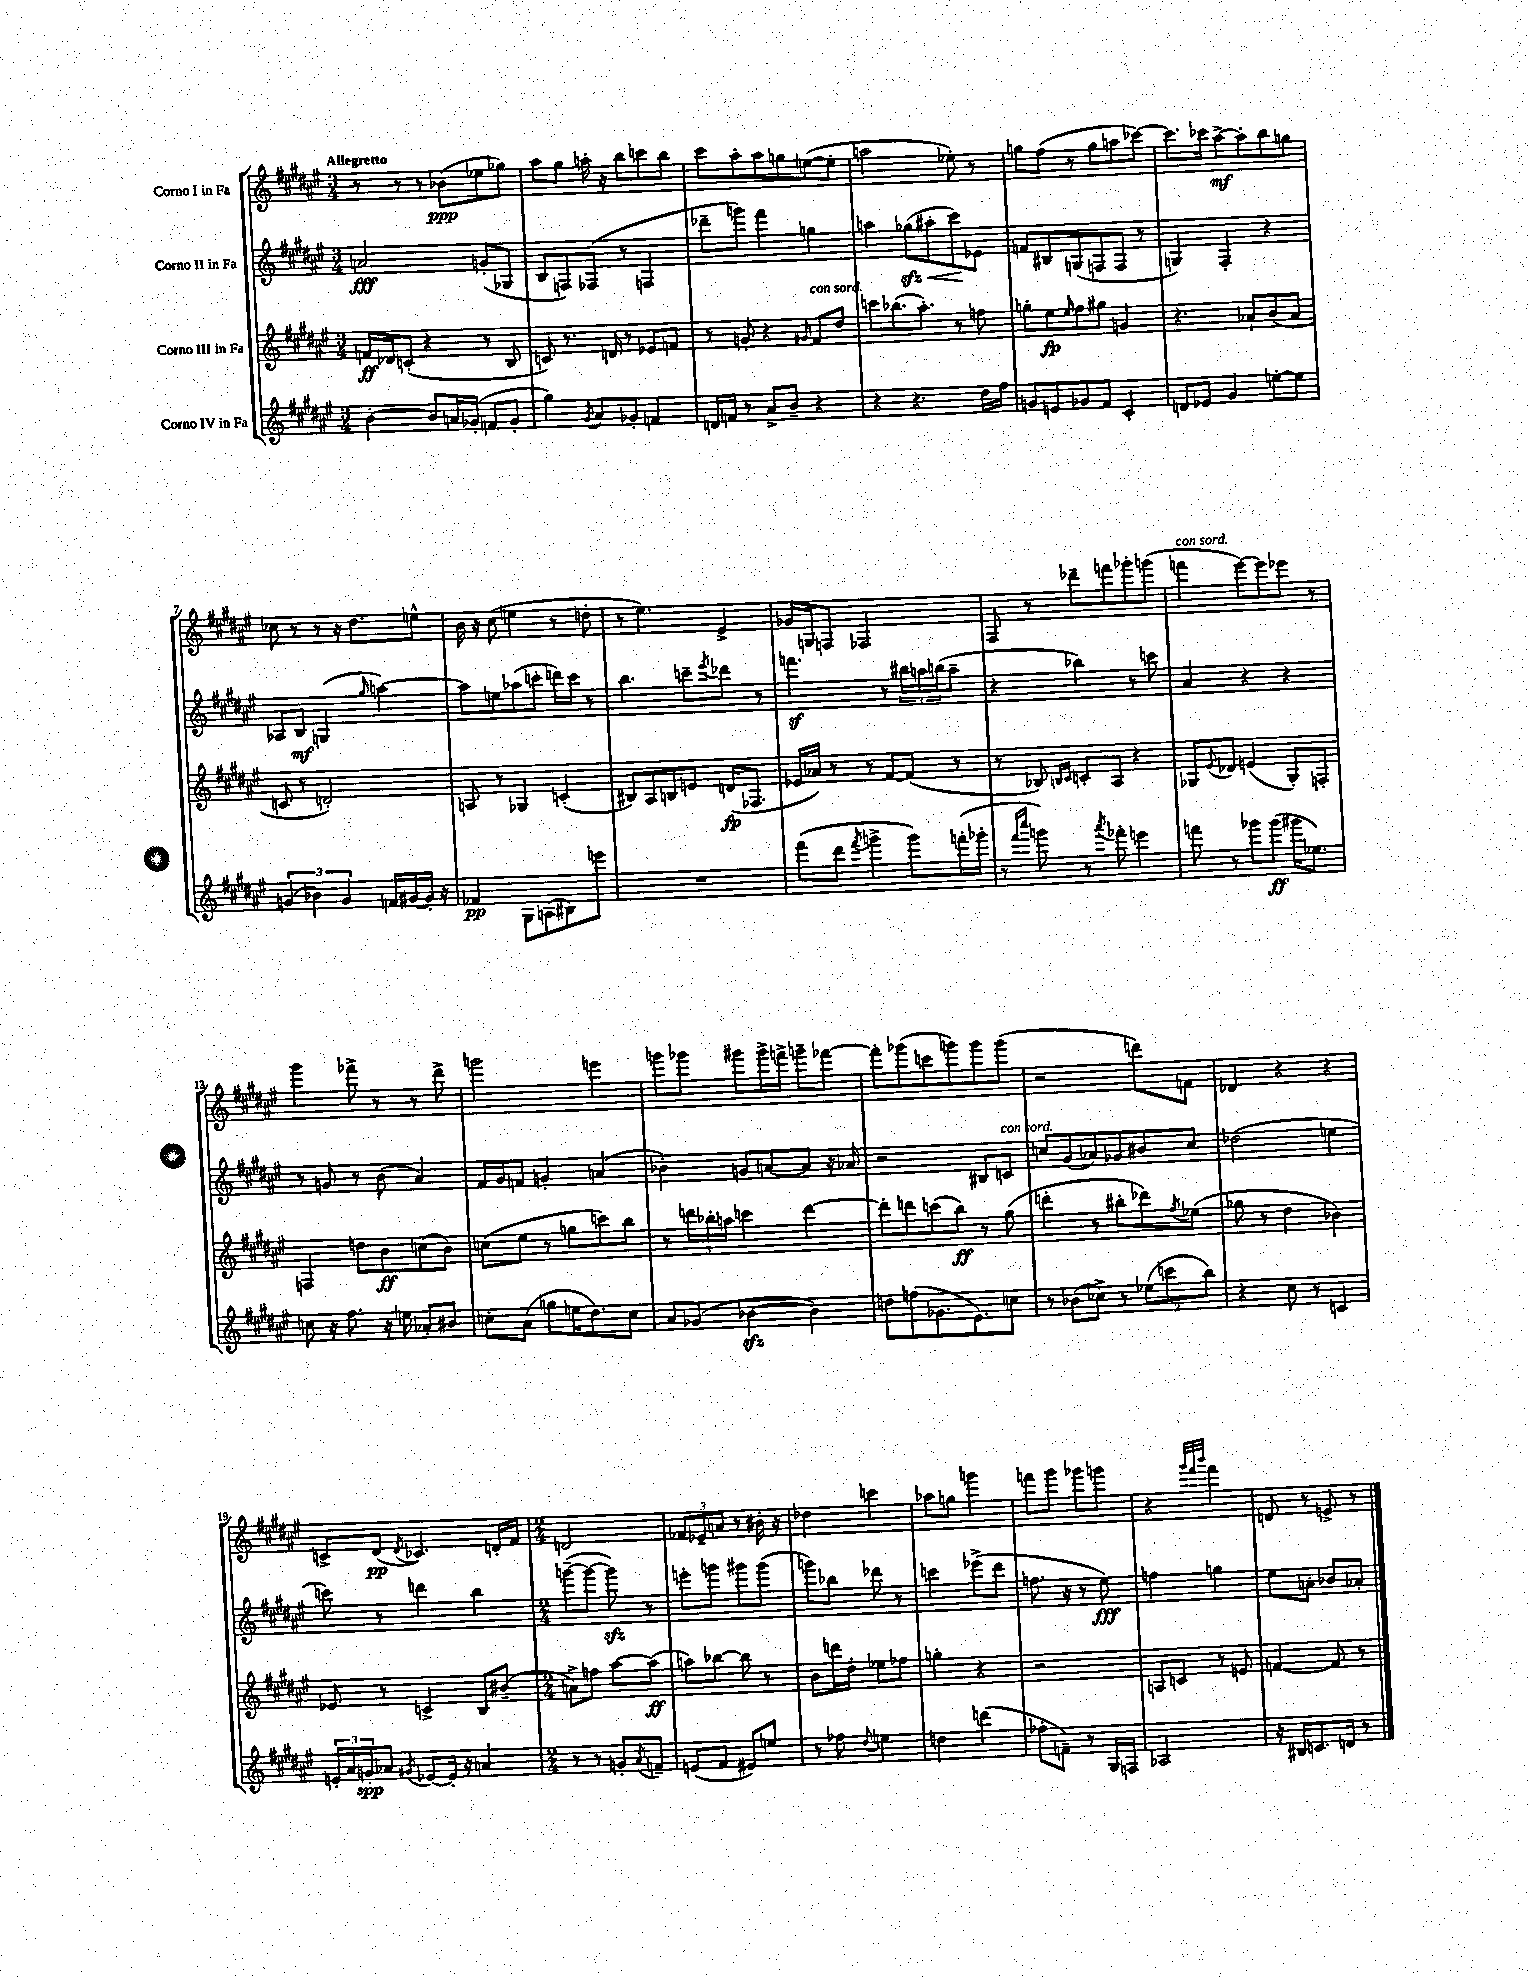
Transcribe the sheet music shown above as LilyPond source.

<<
\new StaffGroup <<
\new Staff = "s0" \with { instrumentName = "Corno I in Fa" } {
    \clef treble \key fis \major \numericTimeSignature \time 3/4 \tempo "Allegretto"
    r8 r8 r8 bes'8\ppp( ees''8 ges''8) |
    ais''8 gis''8 a''16-. r16 b''8 c'''8 b''8 |
    cis'''8 ais''8-. ais''8 g''8 e''8~( e''8-. |
    a''2 ees''8-.) r8 |
    g''8 fis''8( r8 g''8 a''8 ces'''8~) |
    ces'''8. ces'''16 ais''8~->\mf ais''8-. b''8 g''8 |
    ces''8 r8 r8 r16 dis''8. e''8-^ |
    b'16 r16 cis''8( e''4 r8 d''8-. |
    r8 eis''4.) eis'4-> |
    ges'16 g16 f8 fes2 |
    fis8 r8 des'''8-- f'''8 ges'''8-. g'''8( |
    f'''4^\markup { \italic "con sord." } eis'''8~) eis'''8 ees'''8 r8 |
    gis'''4 fes'''8-> r8 r8 dis'''8-> |
    g'''2 e'''4 |
    g'''8 ges'''8 gis'''8 gis'''16-> f'''16-> g'''8-- fes'''8~ |
    fes'''8-. ges'''8( c'''8 g'''8) g'''8 g'''8( |
    r2 d'''8) f'8 |
    des'4 r4 r4 |
    c'8-> dis'8\pp( \acciaccatura { dis'8 } ces'4.) d'16-. fis'16 |
    \numericTimeSignature \time 2/4 d'2 |
    \tuplet 3/2 { fes'8 ees'8-- a'8 } r8 bis'16-. r16 |
    des''4 c'''4 |
    aes''8 g''8 g'''4 |
    f'''8 gis'''8 ges'''8 g'''8 |
    r4 \grace { gis'''32 fis'''32 b'''32 } fis'''4 |
    d'8 r8 e'8-> r8 \bar "|." |
}
\new Staff = "s1" \with { instrumentName = "Corno II in Fa" } {
    \clef treble \key fis \major \numericTimeSignature \time 3/4
    a'2\fff g'8-.( ges8 |
    b8 f8) fes8( r8 f4 |
    des'''8-- g'''8) fis'''4 g''4 |
    a''4 ges''8\sfz\<( ais''8-. cis'''8\!) ees'8 |
    f'8 bis8 g8( f8 f8 r8 |
    g4) fis4-. r4 |
    aes8 b8\mf g4( \grace { gis''16 } a''4~) |
    a''8 e''8 aes''8( c'''8-. d'''16) c'''16 r8 |
    b''4. c'''8-- \acciaccatura { eis'''8 } des'''8 r8 |
    f'''4.\sf r8 \tuplet 3/2 { bis''16 a''16 b''16( } a''8-- |
    r4 bes''4) r8 c'''8 |
    ais'4 r4 r4 |
    r8 g'8 r8 b'8( ais'4) |
    fis'16 gis'16 f'8 g'4-. a'4( |
    bes'4-.) g'8 a'8~ a'8 r16 aes'16 |
    r2 bis8 c'8^\markup { \italic "con sord." } |
    c''8 gis'8( aes'8) ges'8 bis'8 c''8 |
    des''2( e''4 |
    c'''8) r8 d'''4 b''4 |
    \numericTimeSignature \time 2/4 g'''8~--( g'''8~ g'''8\sfz) r8 |
    e'''8-. g'''8 gis'''8 gis'''8( |
    g'''8) bes''8 des'''8 r8 |
    c'''4 ees'''8->( dis'''8 |
    f''8. r16 r8 eis''8\fff) |
    f''4 g''4 |
    eis''8 a'8-. bes'8 aes'8-. \bar "|." |
}
\new Staff = "s2" \with { instrumentName = "Corno III in Fa" } {
    \clef treble \key fis \major \numericTimeSignature \time 3/4
    f'16\ff des'16 c'8-.( r4 r8 b8 |
    c'8) r8. d'16 r8 ees'8 f'8 |
    r8 g'8-. r4 \grace { gis'16 } fis'8^\markup { \italic "con sord." } dis''8 |
    c'''8 bes''8.( ais''8.-.) r8 f''8 |
    g''8-. eis''8\fp \grace { eis''16 } fis''8 gis''8 g'4 |
    r4. aes'8-! b'8( aes'8 |
    c'8 r8 d'2-.) |
    a8 r8 ges4 c'4-.( |
    bis8) ais8 b8 e'8 d'16\fp( fes8. |
    ees'16 aes'16) r8 r8 fis'8~ fis'8( r8 |
    r8 bes8) \grace { b16 cis'16 } c'8-. ais8 r4 |
    ges8 \appoggiatura { eis'8 } des'8 e'4( ges8-.) f8-. |
    f4 d''8 b'8\ff c''8( b'8) |
    c''8( eis''8 r8 g''8 c'''8) b''8 |
    r8 \tuplet 3/2 { d'''16 bes''16-. a''16 } c'''4 d'''4~ |
    d'''8-. d'''8 c'''8( b''8\ff) r8 gis''8( |
    d'''4-. r8 bis''8-. des'''8) \acciaccatura { fis''8 } ees''8( |
    ges''8 r8 dis''4 bes'4) |
    ees'8 r8 c'4-> b8 bis'8--( |
    \numericTimeSignature \time 2/4 a'8->) f''8 ais''8~ ais''8\ff( |
    a''8) bes''8~ bes''8 r8 |
    b'8 d'''16 dis''16-. ees''8 fes''8 |
    g''4-. r4 |
    r2 |
    a8 c'8 r8 e'8 |
    f'4~ f'8 r8 \bar "|." |
}
\new Staff = "s3" \with { instrumentName = "Corno IV in Fa" } {
    \clef treble \key fis \major \numericTimeSignature \time 3/4
    b'4~-. b'8 a'16 ges'16-.( f'8 ges'8-. |
    gis''4) \acciaccatura { gis'8 } ais'8 ges'8-. f'4 |
    d'16 f'16 r8 ais'8-> b'8-- r4 |
    r4 r4. dis''16 fis''16 |
    g'8 e'8 ges'8 fis'8 cis'4-. |
    d'8 ees'8 gis'4 e''8~-. e''8 |
    \tuplet 3/2 { g'4( bes'4) g'4 } f'16 gis'16~ gis'16-. r16 |
    fes'4\pp gis8 a8( bis8) e'''8 |
    R2. |
    fis'''8( dis'''8 \acciaccatura { fis'''8 } g'''4-> g'''8) f'''16-.( ges'''16-. |
    r8 \grace { fis'''16 cis''''16 } g'''8) r8 \acciaccatura { ais'''8 } fes'''8-. e'''4 |
    f'''8 r8 ges'''8 ges'''8\ff( gis'''16 ees''8.) |
    c''8 r16 fis''8. r16 e''16 aes'8-. bis'8 |
    c''8-. ais'8( g''8 e''16 dis''8.) c''8 |
    ais'8 ges'8( bes'4~\sfz bes'4) |
    d''8 f''8( ges'8. eis'8.) c''8 |
    r8 bes'8( ces''8->) r8 \tuplet 3/2 { ees''8( c'''8 b''8) } |
    r4 cis''8 r8 c'4 |
    \tuplet 3/2 { e'16-. ais'16 g'16-.\spp } aes'8 \acciaccatura { gis'8 } ees'8~ ees'16-. r16 a'4 |
    \numericTimeSignature \time 2/4 r8 r8 g'8-. \acciaccatura { ais'8 } f'8-- |
    e'8( fis'8 eis'8) e''8 |
    r8 fes''8 \appoggiatura { dis''8 } e''4 |
    d''4 d'''4( |
    fes''8-. f'8--) r8 gis16 f16 |
    aes2 |
    r16 bis16 c'8. d'16 r8 \bar "|." |
}
>>
>>
